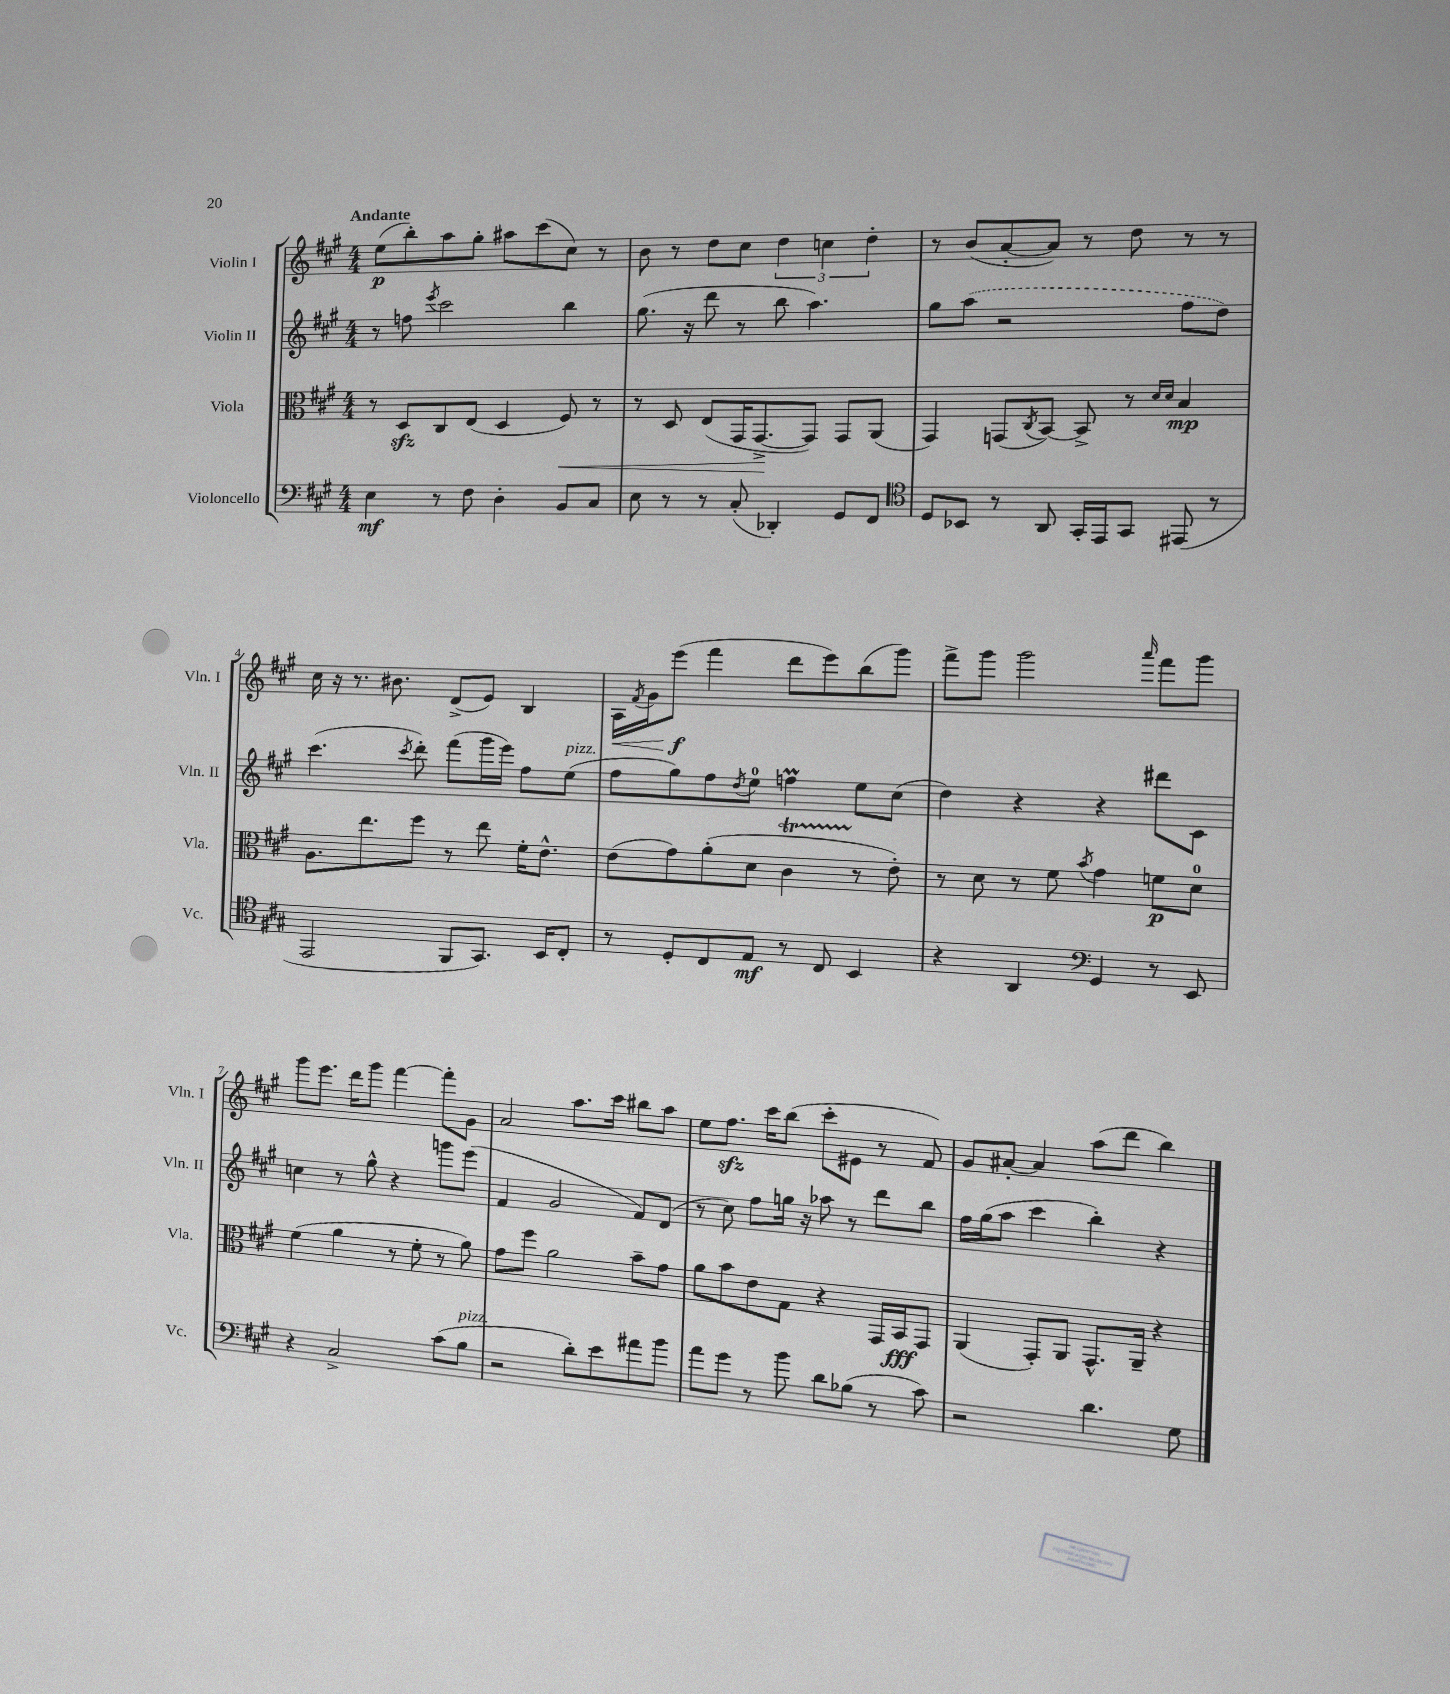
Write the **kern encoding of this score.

**kern	**kern	**kern	**kern
*staff4	*staff3	*staff2	*staff1
*clefF4	*clefC3	*clefG2	*clefG2
*k[f#c#g#]	*k[f#c#g#]	*k[f#c#g#]	*k[f#c#g#]
*M4/4	*M4/4	*M4/4	*M4/4
4E\	8r	8r	(8ee\L
.	8D/L	8ff\	8bb'\)
.	.	8qeee/	.
8r	8C#/	2ccc#\	8aa\
8F#\	(8E/J	.	8gg#'\J
4D'\	4D/	.	8aa#\L
.	.	.	(8ccc#\
8BB/L	8F#/)	4bb\	8cc#\J)
8C#/J	8r	.	8r
=	=	=	=
8E\	8r	(8.gg#\	8b\
8r	8D/	.	8r
.	.	16r	.
8r	(8E/L	8ddd\	8dd\L
(8C#'/	16GG#/K	8r	8cc#\J
.	[8.GG#^/	.	.
4DD-'/)	.	8bb\	6dd\
.	8GG#/]J)	4.aa\)	.
.	.	.	6cc\
8GG#/L	8GG#/L	.	.
.	.	.	6dd'\
8FF#/J	(8AA/J	.	.
=	=	=	=
*clefC4	*	*	*
8D/L	4GG#/)	8gg#\L	8r
8BB-/J	.	(8aa\J	(8b/L
8r	(8GG/L	2r	[8a'/
.	8qC#/	.	.
8AA/	[8BB/J)	.	8a/]J)
16GG#'/LL	8BB^/]	.	8r
16EE/J	.	.	.
8GG#/J	8r	.	8dd\
.	16qqd/LL	.	.
.	16qqd/JJ	.	.
(8EE#/	4B/	8ff#\L	8r
8r	.	8dd\J)	8r
=	=	=	=
2EE/	8.A\L	(4.ccc#\	16cc#\
.	.	.	16r
.	.	.	8.r
.	8.ee\	.	.
.	.	.	8.b#\
.	.	8qccc#/	.
.	8ff#\J	8ddd'\)	.
8FF#/L	8r	(8fff#\L	(8d^/L
8.GG#/J)	8ee\	16ggg#\L	8e/J)
.	.	16eee\JJ)	.
.	16f#'\LK	8ff#\L	4B/
16BB/LK	8.e^^\J	.	.
8C#'/J	.	(8ee\J	.
=	=	=	=
8r	(8e\L	8ff#\L	16A\LL
.	.	.	8qf#/
.	.	.	16g#\J
8D'/L	8g#\)	8gg#\)	(8eee\J
8C#/	(8a'\	8ff#\	4fff#\
.	.	8qdd/	.
8E/J	8d\J	8ee\J	.
8r	4c#\	4ff\	8ddd\L
8C#/	.	.	8eee\)
4BB/	8r	8ee\L	(8bb\
.	8e'\)	(8cc#\J	8ggg#\J)
=	=	=	=
4r	8r	4dd\)	8fff#^\L
.	8d\	.	8ggg#\J
4AA/	8r	4r	2ggg#\
.	8f#\	.	.
*clefF4	*	*	*
.	8qb/	.	.
4GG#/	4g#\	4r	.
.	.	.	16qqaaa/
8r	8f\L	8ddd#\L	8fff#\L
8EE/	8d\J	8c#\J	8ggg#\J
=	=	=	=
4r	(4f#\	4cc\	8ggg#\L
.	.	.	8.eee\J
2C#^/	4a\	8r	.
.	.	.	16ddd\LK
.	.	8gg#^^\	8ggg#\J
.	8r	4r	[4fff#\
.	8f#'\	.	.
(8c#\L	8r	8ggg\L	8fff#'\]L
8B\J	8a\)	(8eee\J	8g#\J
=	=	=	=
2r	8g#\L	4f#/	2a/
.	8ff#\J	.	.
.	2a\	2g#/	.
8d'\L)	.	.	8.aa\L
8e\	.	.	.
.	.	.	16ccc#\Jk
8a#\	8b~\L	8f#/L)	8bb#\L
8b\J	8g#\J	(8d/J	8aa\J
=	=	=	=
8a\L	8a\L	8r	8ee\L
8g#\J	8b\	8cc#\)	8.ff#\J
8r	8e\	8ff#\L	.
.	.	.	16ccc#\LK
8b\	8G#\J	16gg\Jk	(8bb\J
.	.	16r	.
8d\L	4r	8aa-\	8ccc#'\L
(8B-\J	.	8r	8e#\J
8r	16GG#/LL	8ddd\L	8r
.	16BB/J	.	.
8c#\)	8GG#/J	8bb\J	8f#/)
=	=	=	=
2r	(4AA/	16ff#\LL	8g#/L
.	.	(16gg#\J	.
.	.	8aa\J	[8a#'/J
.	8GG#'/L)	4ccc#\	4a#/]
.	8AA/J	.	.
4.d\	8.GG#^^/L	4bb'\)	(8aa\L
.	.	.	8ddd\J
.	16AA~/Jk	.	.
.	4r	4r	4bb\)
8G#\	.	.	.
==	==	==	==
*-	*-	*-	*-
